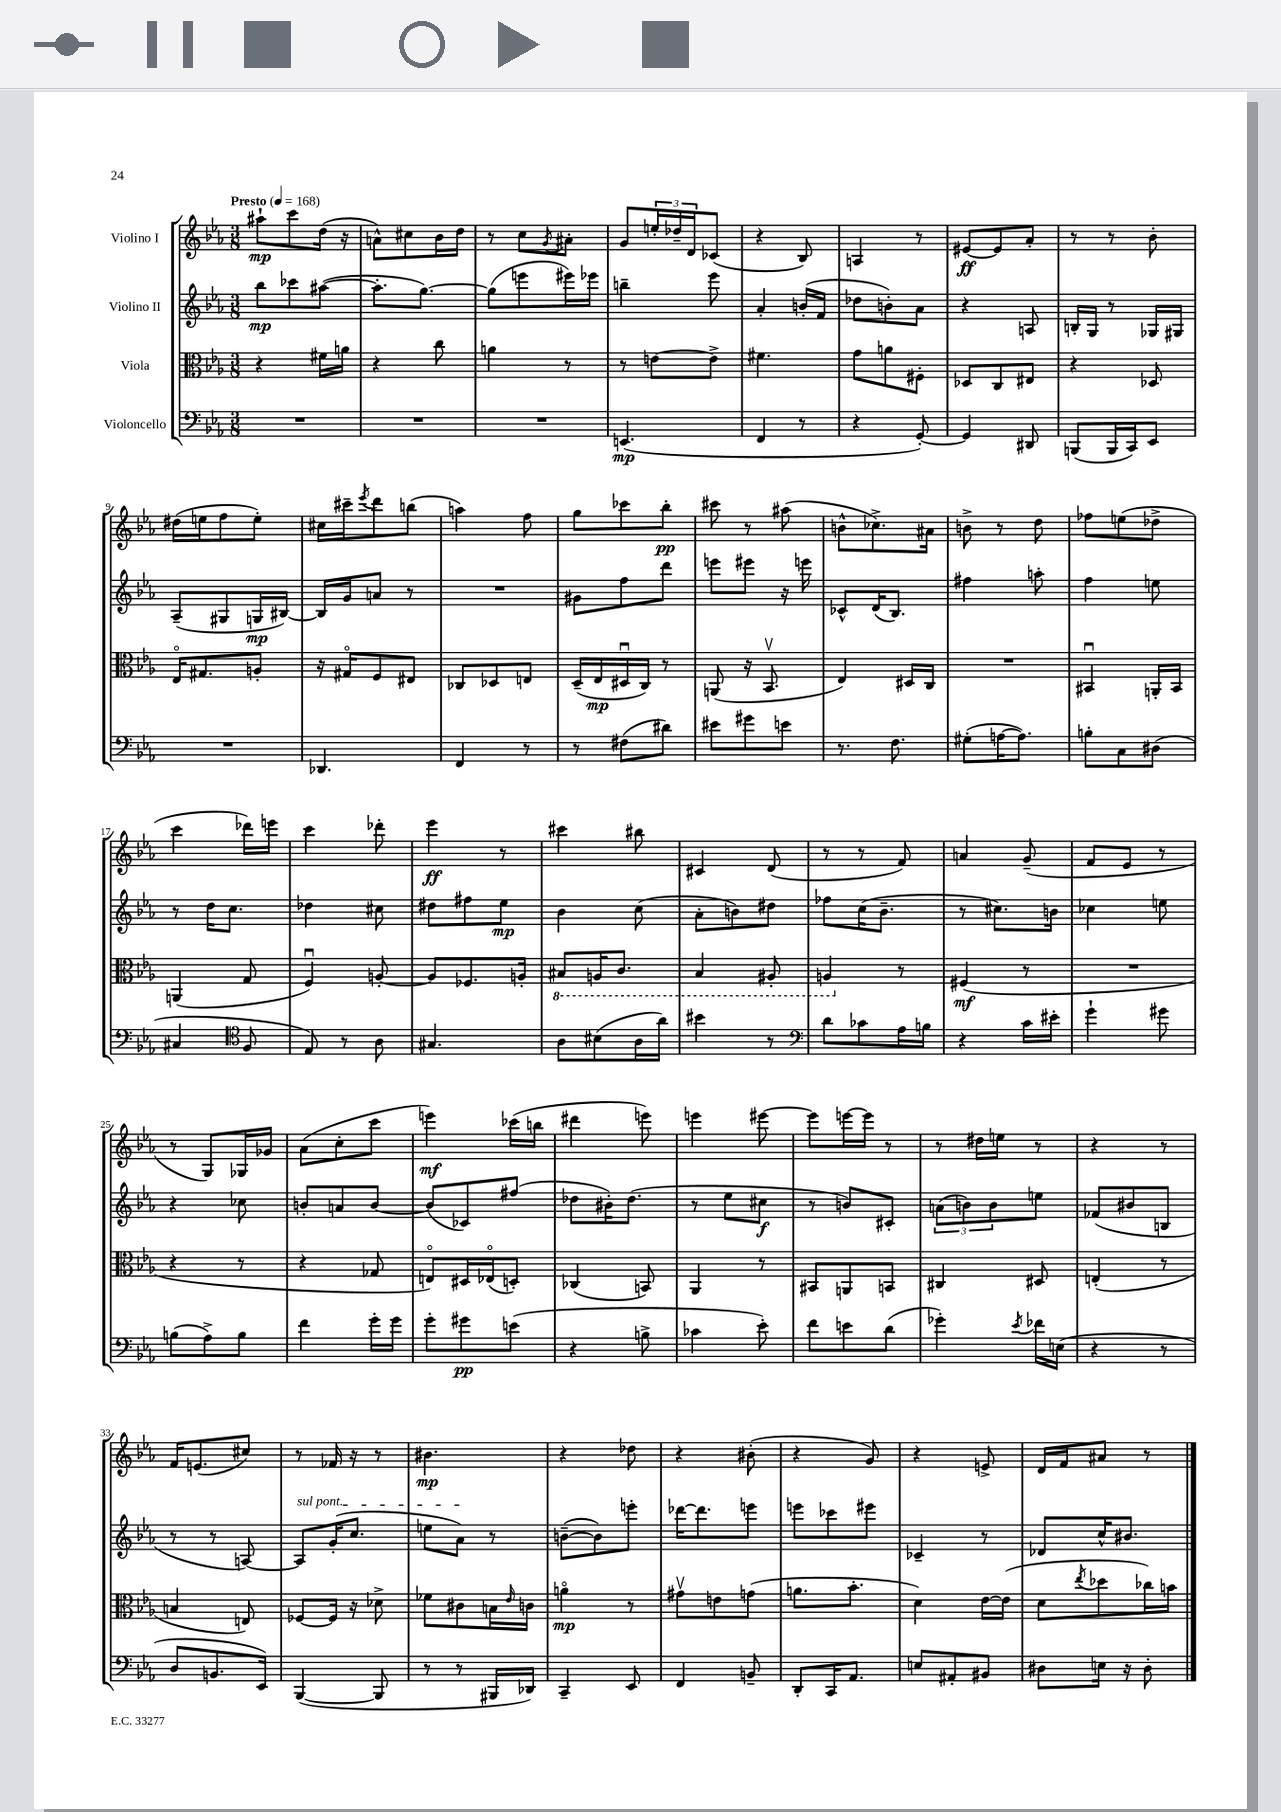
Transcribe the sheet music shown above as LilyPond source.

<<
\new StaffGroup <<
\new Staff = "s0" \with { instrumentName = "Violino I" } {
    \clef treble \key ees \major \numericTimeSignature \time 3/8 \tempo "Presto" 4 = 168
    ais''8-!\mp c'''8 d''16( r16 |
    a'8-^) cis''8 bes'16 d''16 |
    r8 c''8 \acciaccatura { g'8 } ais'8-. |
    g'8 \tuplet 3/2 { e''16-. des''16-- d'16 } ces'8( |
    r4 bes8) |
    a4 r8 |
    eis'8~\ff eis'8 aes'8-. |
    r8 r8 bes'8-. |
    dis''16( e''16 f''8 e''8-.) |
    cis''16 cis'''16-- \acciaccatura { ees'''8 } d'''8 b''8( |
    a''4) f''8 |
    g''8 ces'''8 bes''8-.\pp |
    cis'''8 r8 ais''8( |
    b'8-^ ces''8.->) ais'16 |
    b'8-> r8 d''8 |
    fes''8 e''8( des''8-> |
    c'''4 des'''16) e'''16 |
    c'''4 des'''8-. |
    ees'''4\ff r8 |
    cis'''4 bis''8 |
    cis'4 d'8( |
    r8 r8 f'8) |
    a'4 g'8--( |
    f'8 ees'8 r8 |
    r8 g8) ges16 ges'16 |
    aes'8( c''8-. c'''8 |
    e'''4\mf) ces'''16( b''16 |
    dis'''4 e'''8) |
    e'''4 eis'''8~ |
    eis'''8 e'''16~ e'''16 r8 |
    r8 dis''16 e''16 r8 |
    r4 r8 |
    f'16 e'8.( cis''8) |
    r8 fes'16 r16 r8 |
    bis'4.\mp |
    r4 des''8 |
    r4 bis'8-.( |
    r4 g'8) |
    r4 e'8-> |
    d'16 f'16 ais'8 r8 \bar "|." |
}
\new Staff = "s1" \with { instrumentName = "Violino II" } {
    \clef treble \key ees \major \numericTimeSignature \time 3/8
    bes''8\mp ces'''8 ais''8~( |
    ais''8.-. g''8.~) |
    g''8( e'''8 eis'''16) ees'''16 |
    b''4-- ees'''8 |
    aes'4-. b'16-.( f'16 |
    des''8 b'8-.) aes'8 |
    r4 a8 |
    b16-. g16 r8 ges16 gis16 |
    aes8--( gis8 g16\mp bis16~) |
    bis16 g'16 a'8 r8 |
    R4. |
    gis'8 f''8 d'''8 |
    e'''8 eis'''8 r16 e'''16 |
    ces'8-^ d'16( bes8.) |
    fis''4 a''8-. |
    f''4 e''8 |
    r8 d''16 c''8. |
    des''4 cis''8 |
    dis''8 fis''8 ees''8\mp |
    bes'4 c''8( |
    aes'8-. b'8) dis''8 |
    fes''8 c''16( bes'8.-- |
    r8 cis''8.) b'16 |
    ces''4 e''8 |
    r4 ces''8 |
    b'8-. a'8 b'8~ |
    b'8( ces'8) fis''8( |
    des''8 bis'16-.) des''8.( |
    r8 ees''8 cis''8\f |
    r8 b'8) cis'8-. |
    \tuplet 3/2 { a'8( b'8) b'8 } e''8 |
    fes'8( bis'8 b8 |
    r8 r8 a8~) |
    \once \override TextSpanner.bound-details.left.text = \markup { \italic "sul pont." } a8\startTextSpan g'16-.( c''8. |
    e''8 aes'8\stopTextSpan) r8 |
    b'8~--( b'8) e'''8-. |
    des'''16~ des'''8. e'''8 |
    e'''8 ces'''8 eis'''8 |
    ces'4-- r8 |
    des'8 c''16-^ bis'8. \bar "|." |
}
\new Staff = "s2" \with { instrumentName = "Viola" } {
    \clef alto \key ees \major \numericTimeSignature \time 3/8
    r4 fis'16 a'16 |
    r4 c''8 |
    a'4 r8 |
    r8 e'8~ e'8-> |
    fis'4. |
    g'8 a'8 fis8-. |
    des8 c8 eis8 |
    r4 des8 |
    ees16\flageolet gis8. a8-. |
    r16 gis16\flageolet f8 eis8 |
    ces8 des8 e8 |
    d16--( ees16\mp dis16\downbow c16) r8 |
    a,8( r16 bes,8.\upbow |
    ees4) dis16 c16 |
    R4. |
    bis,4\downbow a,16-. bis,16 |
    a,4( g8 |
    f4\downbow) a8~-. |
    a8 fes8. a16-. |
    \ottava #-1 bis,8 a,16 c8. |
    bes,4 ais,8-. |
    a,4 \ottava #0 r8 |
    fis4\mf( r8 |
    R4. |
    r4 r8 |
    r4 ges8 |
    e8\flageolet) dis16 ees16\flageolet( d8-.) |
    ces4( b,8) |
    aes,4 r8 |
    bis,8 a,8 b,8 |
    cis4 dis8 |
    e4-.( r8 |
    b4 e8) |
    fes8~ fes16 r16 des'8-> |
    fes'8 cis'8 b16 \grace { ees'16 } c'16 |
    a'4\flageolet\mp r8 |
    gis'8\upbow e'8 g'8( |
    a'8. bes'8.-. |
    d'4) ees'16~ ees'16( |
    d'8 \acciaccatura { ees''8 } des''8 ces''16) b'16 \bar "|." |
}
\new Staff = "s3" \with { instrumentName = "Violoncello" } {
    \clef bass \key ees \major \numericTimeSignature \time 3/8
    R4. |
    R4. |
    R4. |
    e,4.\mp( |
    f,4 r8 |
    r4 g,8~-.) |
    g,4 dis,8 |
    b,,8( b,,16 c,16) ees,8 |
    R4. |
    des,4. |
    f,4 r8 |
    r8 fis8( dis'8) |
    eis'8 gis'8 e'8 |
    r8. f8. |
    gis8-.( a16~ a8.) |
    b8-. c8 dis8( |
    cis4 \clef tenor f8 |
    ees8) r8 aes8 |
    gis4. |
    aes8 bis8( aes16 aes'16) |
    bis'4 r8 |
    \clef bass d'8 ces'8 aes16 b16 |
    r4 c'16 eis'16-. |
    g'4-! gis'8 |
    b8( aes8->) b8 |
    f'4 g'16-. g'16 |
    g'8-. gis'8\pp e'8( |
    r4 b8-> |
    ces'4 ees'8-.) |
    f'8 e'8 d'8( |
    ges'4-.) \acciaccatura { ees'8 } fes'16 e16( |
    r4 r8 |
    d8 b,8. ees,16) |
    bes,,4~( bes,,8 |
    r8 r8 bis,,16 des,16) |
    c,4-- ees,8 |
    f,4 b,8-- |
    d,8-. c,16 aes,8. |
    e8 ais,8-. bis,8 |
    dis8 e16 r16 dis8-. \bar "|." |
}
>>
>>
